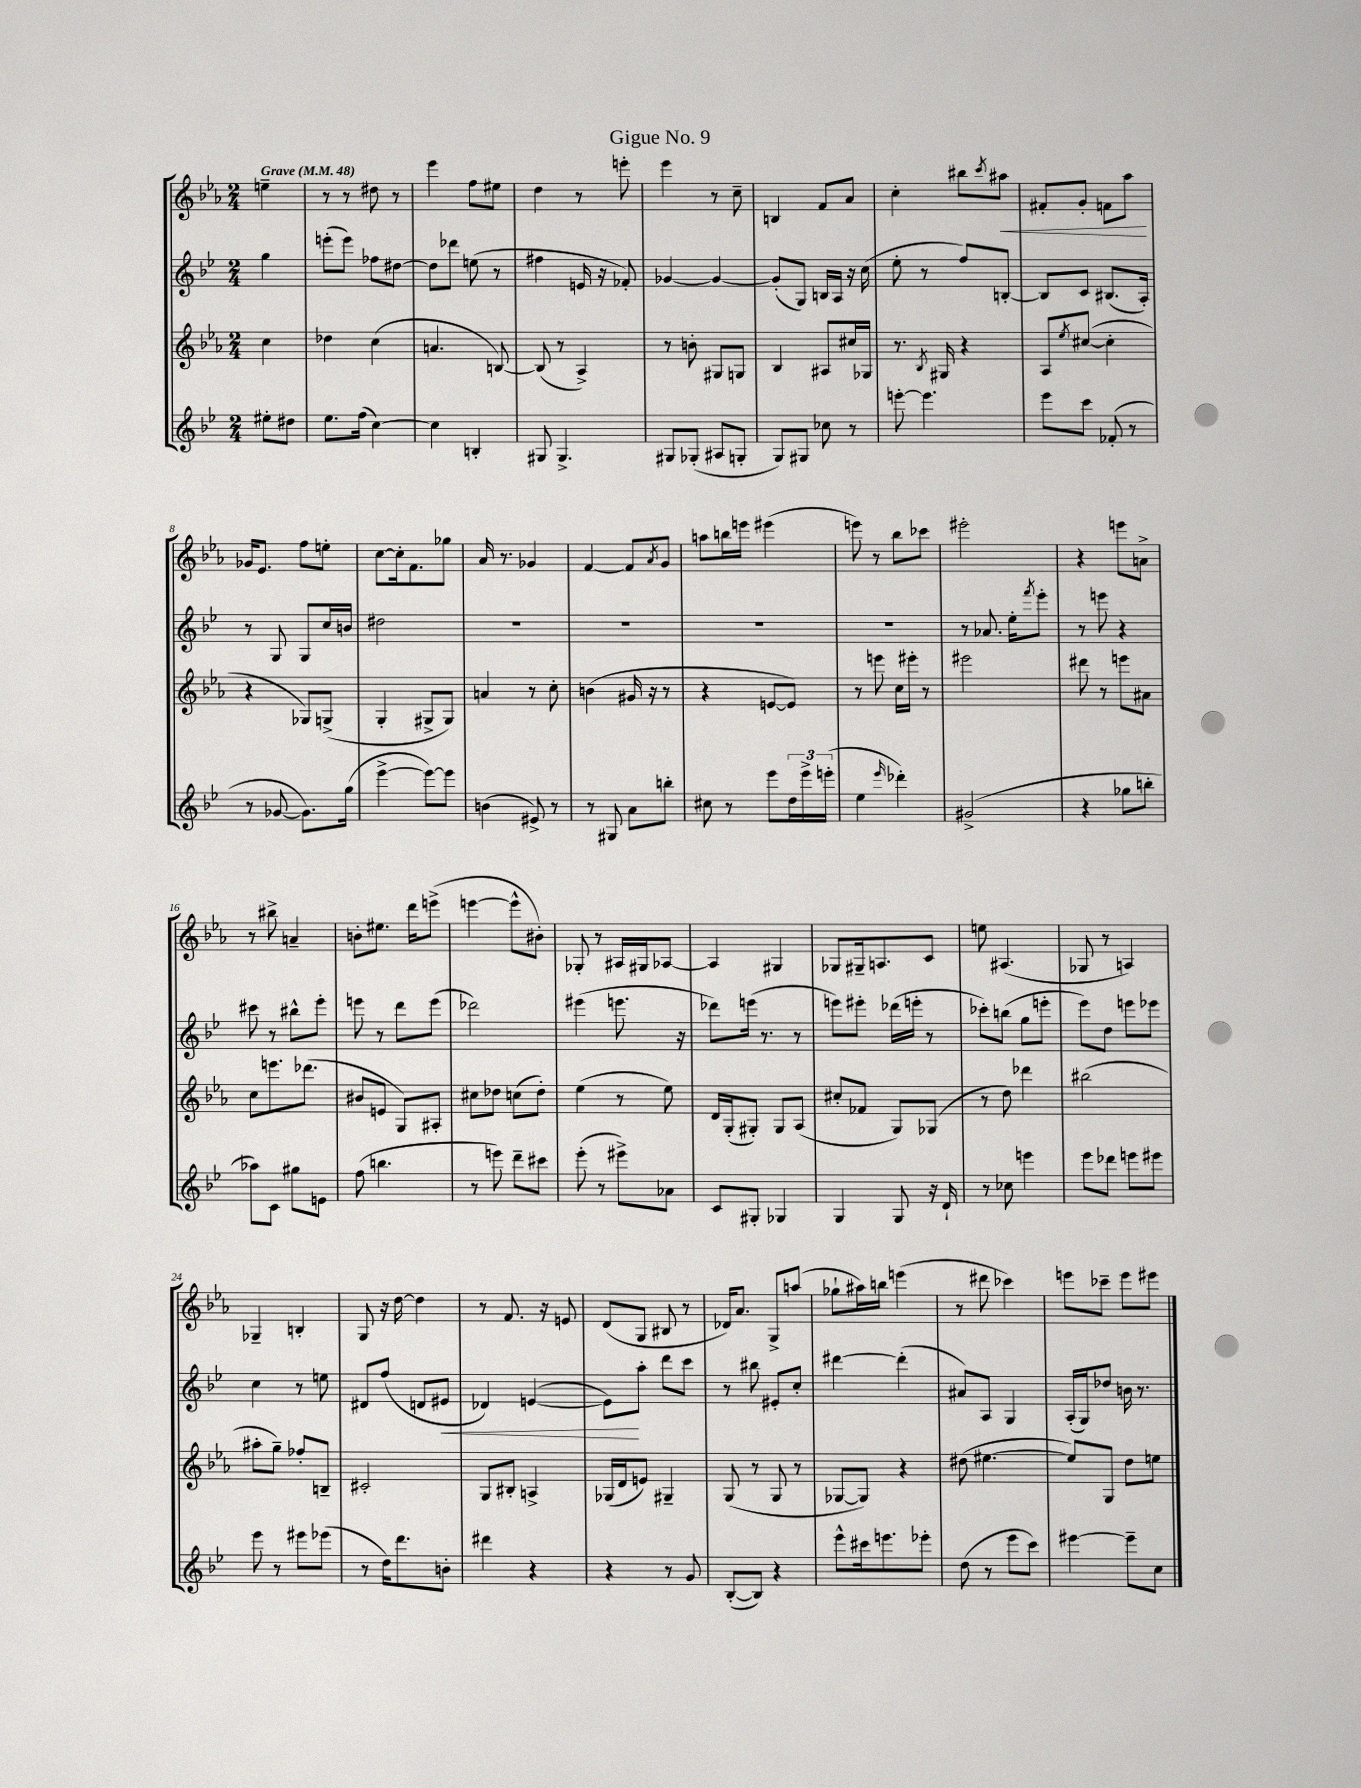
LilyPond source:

\header { title = "Gigue No. 9" }
<<
\new StaffGroup <<
\new Staff = "s0" {
    \clef treble \key ees \major \numericTimeSignature \time 2/4 \partial 4 \tempo "Grave" 4 = 48
    e''4-- |
    r8 r8 dis''8 r8 |
    ees'''4 f''8 eis''8 |
    d''4 r8 e'''8-. |
    ees'''4 r8 c''8-- |
    b4 f'8 aes'8 |
    c''4-. bis''8 \acciaccatura { c'''8 } ais''8\< |
    fis'8-. g'8-. f'8 aes''8\! |
    ges'16 ees'8. f''8 e''8-. |
    c''8~ c''16-. f'8. ges''8 |
    aes'16 r8. ges'4 |
    f'4~ f'8 \acciaccatura { aes'8 } g'8 |
    a''8 b''16 e'''16 eis'''4( |
    e'''8) r8 bes''8 ces'''8 |
    eis'''2-. |
    r4 e'''8 a'8-> |
    r8 bis''8-> a'4-- |
    b'8-. eis''8. d'''16 e'''8->( |
    e'''4~ e'''8-^ bis'8-.) |
    ges8-. r8 ais16 gis16 aes8~ |
    aes4 gis4 |
    ges8 gis16-- a8. c'8 |
    e''8 ais4.( |
    ges8 r8 a4) |
    ges4-- b4-. |
    g8 r16 d''16~ d''4 |
    r8 f'8. r16 e'8 |
    d'8( g8 bis8 r8 |
    des'16) aes'8. g8-> a''8( |
    ges''8-! ais''16) b''16 e'''4( |
    r8 dis'''8 ces'''4) |
    e'''8 ces'''8-- e'''8 eis'''8 \bar "|." |
}
\new Staff = "s1" {
    \clef treble \key bes \major \numericTimeSignature \time 2/4 \partial 4
    g''4 |
    e'''8-.( e'''8) fes''8 dis''8~ |
    dis''8 des'''8 e''8( r8 |
    fis''4 e'16 r16 fes'8-.) |
    ges'4~ ges'4~ |
    ges'8-.( g8) b16 a16 r16 c''16( |
    ees''8-. r8 f''8) b8~-. |
    b8 c'8 bis8.( a16-.) |
    r8 g8 g8 c''16 b'16 |
    dis''2 |
    R2 |
    R2 |
    R2 |
    R2 |
    r8 aes'8. ees''16-. \acciaccatura { f'''8 } ees'''8-. |
    r8 e'''8 r4 |
    cis'''8 r8 bis''8-^ ees'''8-. |
    e'''8 r8 d'''8 e'''8( |
    des'''2) |
    eis'''4( e'''8. r16 |
    des'''8) e'''16( r8. r8 |
    e'''8) eis'''8-. des'''16( e'''16-. r8 |
    ces'''8-.) b''8( g''8 e'''8-. |
    ees'''8) d''8 e'''8 ees'''8 |
    c''4 r8 e''8 |
    dis'8 f''8( d'8 eis'8\< |
    des'4) e'4~( |
    e'8\!) a''8-. d'''8 c'''8 |
    r8 bis''8 eis'8-. c''8-. |
    dis'''4~ dis'''4-.( |
    ais'8) a8 g4 |
    a16-.( g16) des''8 b'16 r8. \bar "|." |
}
\new Staff = "s2" {
    \clef treble \key ees \major \numericTimeSignature \time 2/4 \partial 4
    c''4 |
    des''4 c''4( |
    a'4. b8~) |
    b8( r8 aes4->) |
    r8 b'8-. gis8 g8 |
    bes4 ais8 cis''16 ges16 |
    r8. \acciaccatura { bes8 } gis16 r4 |
    aes8 \acciaccatura { ees''8 } cis''8~( cis''4-. |
    r4 ges8) g8->( |
    g4-. gis8-> gis8) |
    a'4 r8 c''8-. |
    b'4( gis'16 r16 r8 |
    r4 e'8~ e'8) |
    r8 e'''8 c''16 eis'''16-. r8 |
    eis'''2 |
    dis'''8 r8 e'''8 ais'8 |
    c''8 e'''8. des'''8.( |
    bis'8 e'8 g8) ais8-. |
    cis''8 des''8 c''8( des''8-.) |
    ees''4( r8 ees''8) |
    d'16 g16-.( gis8-.) gis8 aes8( |
    cis''8-. fes'8 g8) ges8( |
    r8 d''8) des'''4 |
    bis''2( |
    ais''8-. g''8--) fes''8-. b8-- |
    cis'2-. |
    g8 bis8-. a4-> |
    ges16( d'16 e'8) gis4-- |
    g8( r8 g8 r8 |
    ges8~ ges8) r4 |
    dis''8( eis''4.~ |
    eis''8) g8 d''8 e''8 \bar "|." |
}
\new Staff = "s3" {
    \clef treble \key bes \major \numericTimeSignature \time 2/4 \partial 4
    eis''8-. dis''8 |
    ees''8. f''16( c''4~) |
    c''4 b4-. |
    gis8 gis4.-> |
    gis8 ges8-.( ais8 g8-. |
    g8) gis8 ces''8 r8 |
    e'''8~-. e'''4. |
    ees'''8 c'''8 fes'8-.( r8 |
    r8 ges'8~ ges'8.) g''16( |
    ees'''4~-> ees'''8~) ees'''8 |
    b'4( eis'8->) r8 |
    r8 gis8 a'8 b''8-. |
    cis''8 r8 ees'''8 \tuplet 3/2 { d''16 ees'''16-> e'''16-.( } |
    ees''4 \grace { ees'''16 } des'''4-.) |
    gis'2->( |
    r4 ges''8 b''8-. |
    aes''8) c'8 gis''8 e'8 |
    f''8( b''4. |
    r8 e'''8) d'''8-- cis'''8 |
    ees'''8-.( r8 eis'''8->) aes'8 |
    c'8 gis8-. ges4 |
    g4 g8 r16 d'16-! |
    r8 ces''8 e'''4 |
    ees'''8 des'''8 e'''8 eis'''8 |
    ees'''8 r8 eis'''8 ees'''8( |
    r8 d''16) d'''8. b'8-. |
    dis'''4 r4 |
    r4 r8 g'8 |
    bes8~-.( bes8) r4 |
    ees'''8-^ cis'''16 e'''8. ees'''8-. |
    d''8( r8 ees'''8 c'''8) |
    eis'''4~ eis'''8-- c''8 \bar "|." |
}
>>
>>
